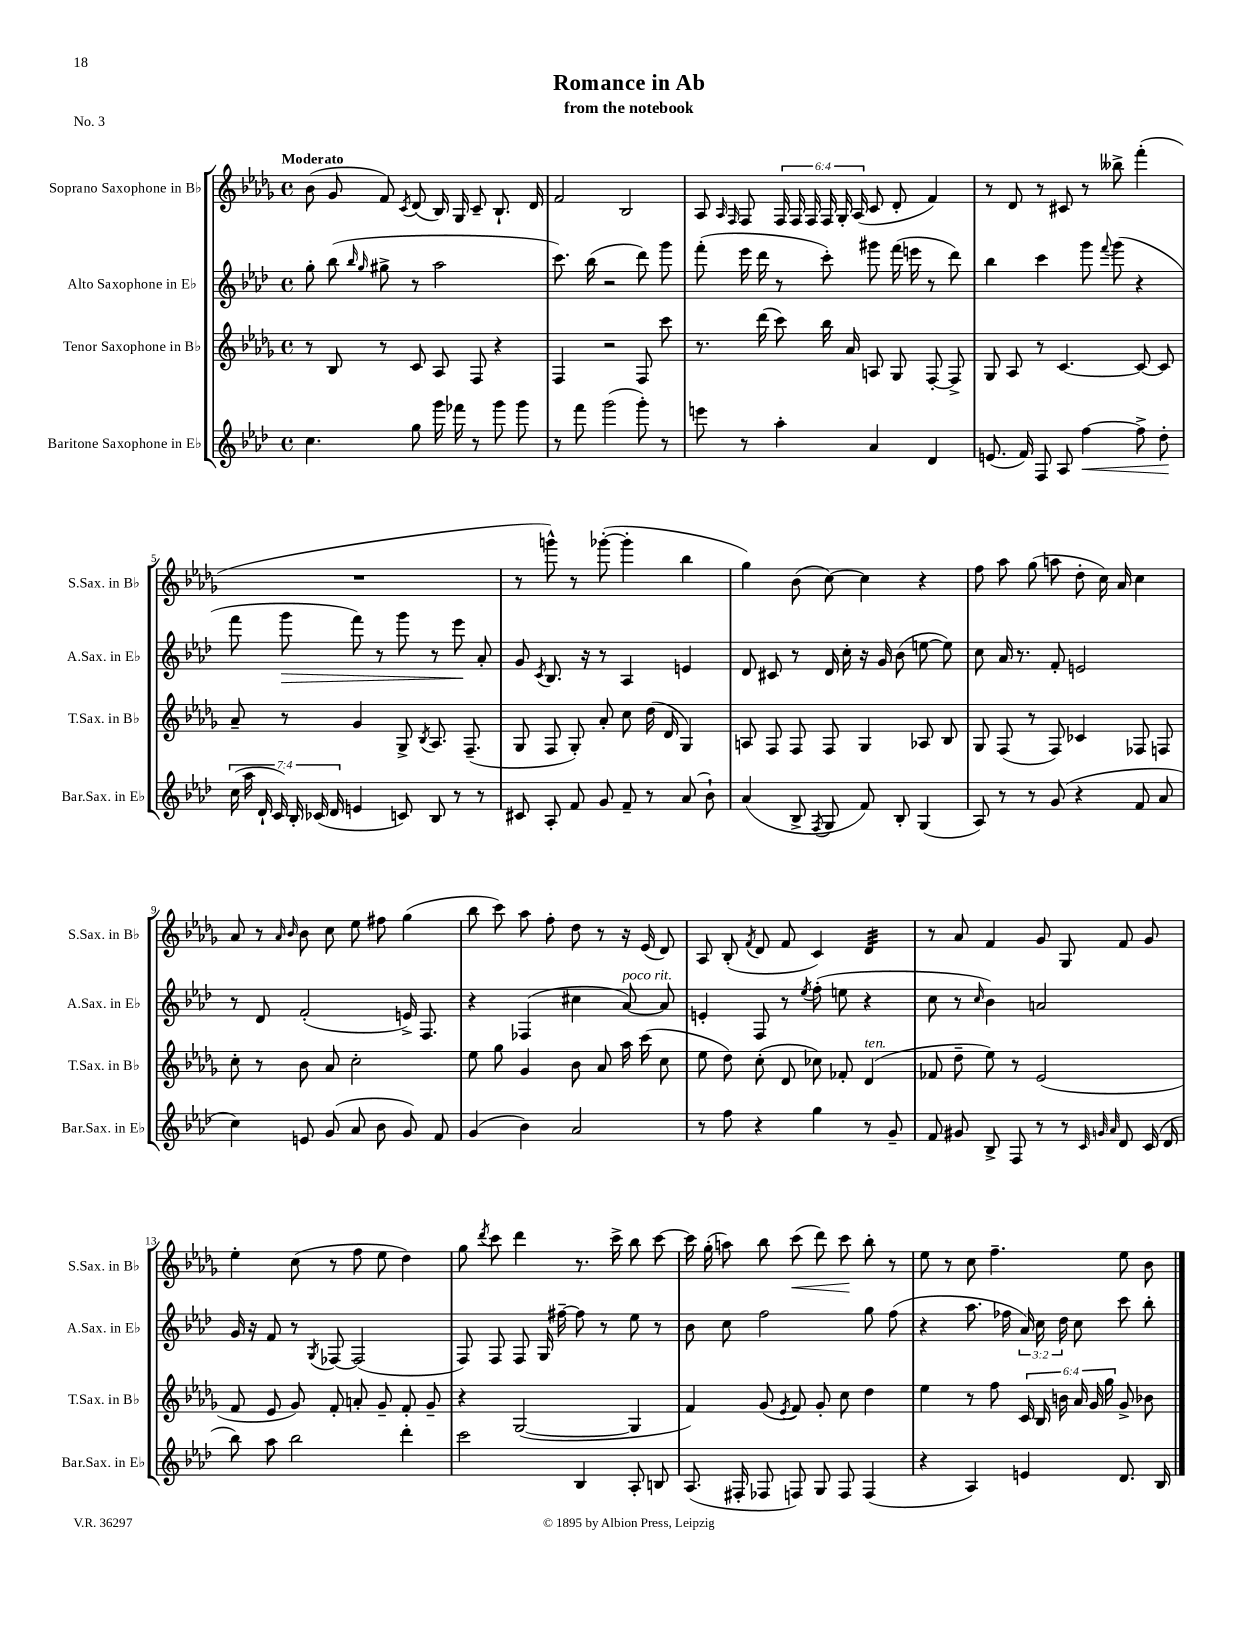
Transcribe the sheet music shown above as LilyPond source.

\header { title = "Romance in Ab" subtitle = "from the notebook" piece = "No. 3" }
<<
\new StaffGroup <<
\new Staff = "s0" \with { instrumentName = "Soprano Saxophone in Bb" shortInstrumentName = "S.Sax. in Bb" } {
    \clef treble \key des \major \defaultTimeSignature \time 4/4 \override Staff.TupletNumber.text = #tuplet-number::calc-fraction-text \tempo "Moderato"
    \autoBeamOff bes'8( ges'8 f'8) \acciaccatura { c'8 } des'8( bes16) ges16 c'8-- bes8.-! des'16 |
    f'2 bes2 |
    aes8 \grace { aes16 f16 } f8 \tuplet 6/4 { f16 f16 f16 f16 ges16-. aes16( } c'8 des'8-. f'4) |
    r8 des'8 r8 cis'8 r8 beses''8-> f'''4-.( |
    R1 |
    r8 g'''8-^) r8 ges'''8~-.( ges'''4-. bes''4 |
    ges''4) bes'8( c''8~) c''4 r4 |
    f''8 aes''8 ges''8( a''8 des''8-. c''16) aes'16 c''4 |
    aes'8 r8 \grace { aes'16 bes'16 } bes'8 c''8 ees''8 fis''8 ges''4( |
    bes''8 c'''8) aes''8 f''8-. des''8 r8 r16 ees'16( des'8) |
    aes8 bes8-.( \acciaccatura { f'8 } des'8 f'8 c'4) des'4:32 |
    r8 aes'8 f'4 ges'8 ges8 f'8 ges'8 |
    ees''4-. c''8( r8 f''8 ees''8 des''4) |
    ges''8 \acciaccatura { des'''8 } c'''8 des'''4 r8. c'''16-> bes''8 c'''8~ |
    c'''16 ges''16-.( a''8) bes''8 c'''8\<( des'''8) c'''8\! bes''8-. r8 |
    ees''8 r8 c''8 f''4.-- ees''8 bes'8 \bar "|." |
}
\new Staff = "s1" \with { instrumentName = "Alto Saxophone in Eb" shortInstrumentName = "A.Sax. in Eb" } {
    \clef treble \key aes \major \defaultTimeSignature \time 4/4 \override Staff.TupletNumber.text = #tuplet-number::calc-fraction-text
    \autoBeamOff g''8-. bes''8( \grace { bes''16 g''16 } gis''8-> r8 aes''2 |
    c'''8.) bes''16( r2 des'''8) g'''8 |
    f'''8-.( ees'''16 des'''16 r8 c'''8-.) gis'''8 f'''16( e'''16 r8 des'''8) |
    bes''4 c'''4 g'''8 \appoggiatura { f'''8 } g'''8( r4 |
    f'''8 g'''8\> f'''8) r8 g'''8 r8 ees'''8\! aes'8-. |
    g'8 \acciaccatura { c'8 } bes8. r16 r8 aes4 e'4 |
    des'8 cis'8 r8 des'16 c''16-. r16 g'16 bes'8( e''8~ e''8) |
    c''8 aes'16 r8. f'8-. e'2 |
    r8 des'8 f'2-.( e'16->) f8. |
    r4 fes4( cis''4 aes'8~^\markup { \italic "poco rit." }) aes'8 |
    e'4-. f8 r8 \acciaccatura { ees''8 } f''8-.( e''8 r4 |
    c''8 r8 \grace { c''16 } bes'4) a'2 |
    g'16 r16 f'8 r8 \acciaccatura { g8 } fes8~ fes2( |
    f8) f8 f8 g16 fis''16~-- fis''8 r8 ees''8 r8 |
    bes'8 c''8 f''2 g''8 f''8( |
    r4 aes''8. fes''16 \tuplet 3/2 { aes'16) c''16 des''16 } c''8 c'''8 bes''8-. \bar "|." |
}
\new Staff = "s2" \with { instrumentName = "Tenor Saxophone in Bb" shortInstrumentName = "T.Sax. in Bb" } {
    \clef treble \key des \major \defaultTimeSignature \time 4/4 \override Staff.TupletNumber.text = #tuplet-number::calc-fraction-text
    \autoBeamOff r8 bes8 r8 c'8 aes8 f8 r4 |
    f4 r2 f8 c'''8 |
    r8. des'''16( c'''8) bes''16 aes'16 a8 ges8 f8~-. f8-> |
    ges8 aes8 r8 c'4.~ c'8~ c'8 |
    aes'8-- r8 ges'4 ges8-> \acciaccatura { bes8 } aes8. f8.--( |
    ges8 f8 ges8-.) aes'8-. c''8 des''16( des'16 ges4) |
    a8 f8 f8 f8 ges4 aes8 bes8 |
    ges8 f8( r8 f8) ces'4 fes8 f8 |
    c''8-. r8 bes'8 aes'8 c''2-. |
    ees''8 ges''8 ges'4 bes'8 aes'8 aes''16 c'''16( c''8 |
    ees''8 des''8) c''8-.( des'8 ces''8) fes'8-. des'4^\markup { \italic "ten." }( |
    fes'8 des''8-- ees''8) r8 ees'2( |
    f'8 ees'8 ges'8) f'8-. a'8-. ges'8-- f'8-. ges'8-- |
    r4 ges2~( ges4 |
    f'4) ges'8( \acciaccatura { ees'8 } f'8) ges'8-. c''8 des''4 |
    ees''4 r8 f''8 \tuplet 6/4 { c'16 bes16 b'16 aes'16 ges'16 ges''16 } ges'8-> bes'8 \bar "|." |
}
\new Staff = "s3" \with { instrumentName = "Baritone Saxophone in Eb" shortInstrumentName = "Bar.Sax. in Eb" } {
    \clef treble \key aes \major \defaultTimeSignature \time 4/4 \override Staff.TupletNumber.text = #tuplet-number::calc-fraction-text
    \autoBeamOff c''4. g''8 g'''16 fes'''16 r8 g'''8 g'''8 |
    r8 f'''8 g'''2( g'''8-.) r8 |
    e'''8 r8 aes''4-. aes'4 des'4 |
    e'8.( f'16) f8 aes8 f''4~\< f''8-> des''8-.\! |
    \tuplet 7/4 { c''16( aes''16 des'16-! c'16) bes16-. ces'16( des'16 } e'4 c'8) bes8 r8 r8 |
    cis'8 aes8-. f'8 g'8 f'8-- r8 aes'8( bes'8-!) |
    aes'4( bes8-> \acciaccatura { f8 } g8 f'8) bes8-. g4( |
    aes8) r8 r8 g'8( r4 f'8 aes'8 |
    c''4) e'8 g'8( aes'8 bes'8 g'8) f'8 |
    g'4( bes'4) aes'2 |
    r8 f''8 r4 g''4 r8 g'8-- |
    f'8 gis'8 bes8-> f8 r8 r8 \grace { c'32 g'32 aes'32 } des'8 c'16( des'16 |
    bes''8) aes''8 bes''2 des'''4-. |
    c'''2 bes4 aes8-. b8 |
    aes8.( fis16-. fes8 f8) g8 f8 f4( |
    r4 aes4) e'4 des'8. bes16 \bar "|." |
}
>>
>>
